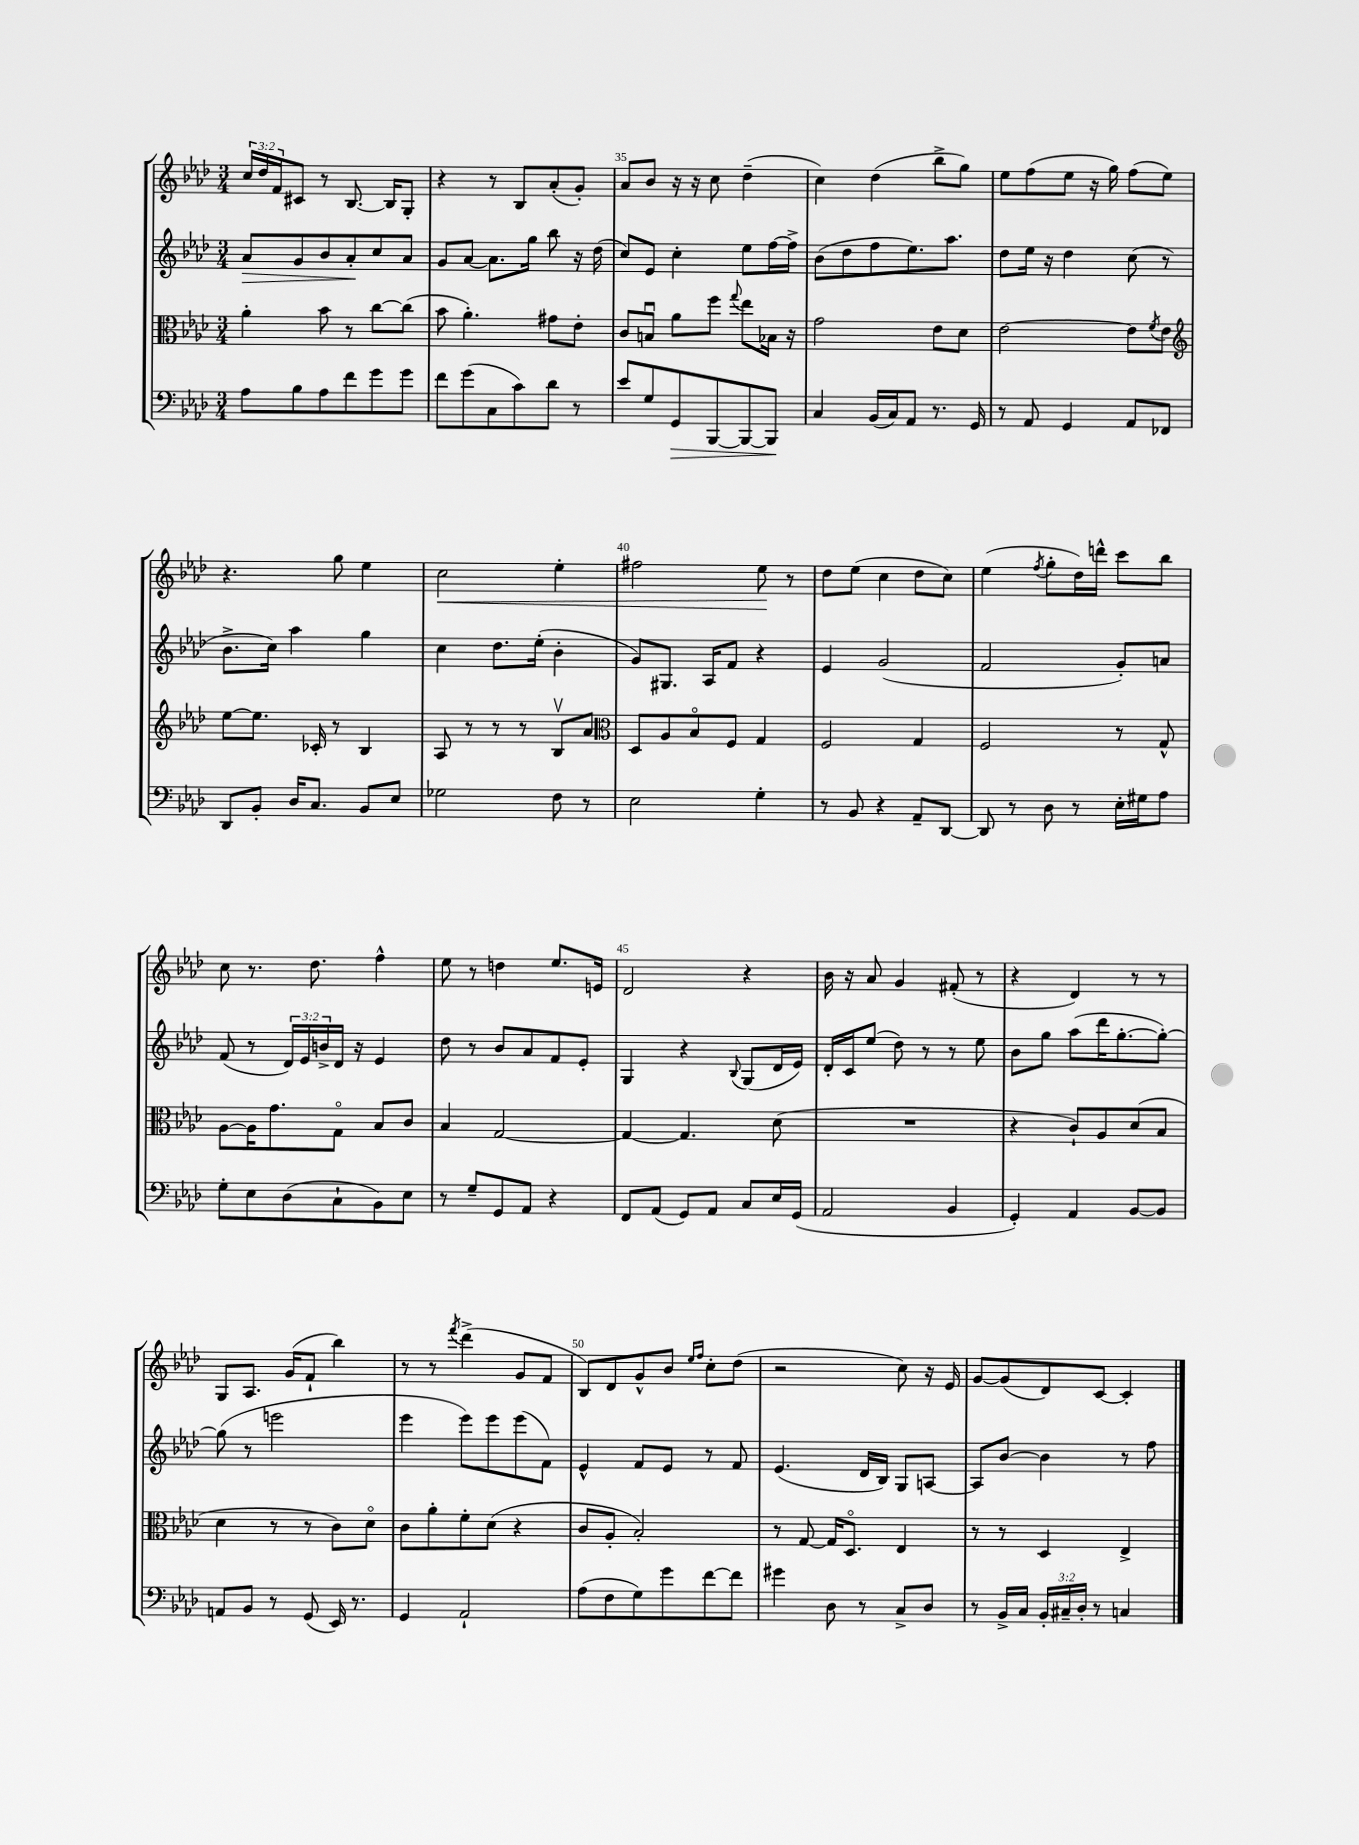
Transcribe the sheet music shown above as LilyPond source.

<<
\new StaffGroup <<
\new Staff = "s0" {
    \clef treble \key aes \major \numericTimeSignature \time 3/4 \override Staff.TupletNumber.text = #tuplet-number::calc-fraction-text
    \tuplet 3/2 { c''16 des''16 f'16 } cis'8 r8 bes8.~ bes16 g8-. |
    r4 r8 bes8 aes'8-.( g'8-.) |
    aes'8 bes'8 r16 r16 c''8 des''4--( |
    c''4) des''4( bes''8-> g''8) |
    ees''8 f''8( ees''8 r16 g''16) f''8( ees''8) |
    r4. g''8 ees''4 |
    c''2\< ees''4-. |
    fis''2 ees''8\! r8 |
    des''8 ees''8( c''4 des''8 c''8) |
    ees''4( \acciaccatura { f''8 } g''8-. des''16) d'''16-^ c'''8 bes''8 |
    c''8 r8. des''8. f''4-^ |
    ees''8 r8 d''4 ees''8. e'16 |
    des'2 r4 |
    bes'16 r16 aes'8 g'4 fis'8-.( r8 |
    r4 des'4) r8 r8 |
    g8 aes8. g'16( f'8-! bes''4) |
    r8 r8 \acciaccatura { f'''8 } des'''4->( g'8 f'8 |
    bes8) des'8 g'8-^ bes'8 \grace { ees''16 f''16 } c''8-. des''8( |
    r2 c''8) r16 ees'16 |
    g'8~ g'8( des'8) c'8~ c'4-. \bar "|." |
}
\new Staff = "s1" {
    \clef treble \key aes \major \numericTimeSignature \time 3/4 \override Staff.TupletNumber.text = #tuplet-number::calc-fraction-text
    aes'8\> g'8 bes'8 aes'8-.\! c''8 aes'8 |
    g'8 aes'8~ aes'8. g''16 bes''8 r16 des''16( |
    c''8) ees'8 c''4-. ees''8 f''16~ f''16-> |
    bes'8( des''8 f''8 ees''8.) aes''8. |
    des''8 ees''16 r16 des''4 c''8( r8 |
    bes'8.-> c''16) aes''4 g''4 |
    c''4 des''8. ees''16-.( bes'4-. |
    g'8) gis8. aes16 f'8 r4 |
    ees'4 g'2( |
    f'2 g'8-.) a'8 |
    f'8( r8 \tuplet 3/2 { des'16) ees'16 b'16-> } des'16 r16 ees'4 |
    des''8 r8 bes'8 aes'8 f'8 ees'8-. |
    g4 r4 \appoggiatura { bes8 } g8( des'16 ees'16) |
    des'16-. c'16 ees''8( des''8) r8 r8 ees''8 |
    bes'8 g''8 aes''8( des'''16 g''8.~-. g''8~-.) |
    g''8( r8 e'''2 |
    ees'''4 ees'''8) ees'''8 ees'''8( f'8) |
    ees'4-^ f'8 ees'8 r8 f'8 |
    ees'4.( des'16 bes16) g8 a8~ |
    a8 bes'8~ bes'4 r8 f''8 \bar "|." |
}
\new Staff = "s2" {
    \clef alto \key aes \major \numericTimeSignature \time 3/4
    aes'4-. bes'8 r8 c''8~ c''8( |
    bes'8 aes'4.-.) gis'8 ees'8-. |
    c'8 b8\downbow aes'8 f''8 \appoggiatura { g''8 } ees''8 bes16 r16 |
    g'2 ees'8 des'8 |
    ees'2~ ees'8 \acciaccatura { f'8 } ees'8 |
    \clef treble ees''8~ ees''8. ces'16-. r8 bes4 |
    aes8 r8 r8 r8 bes8\upbow aes'8 |
    \clef alto des8 aes8 bes8\flageolet f8 g4 |
    f2 g4 |
    f2 r8 g8-^ |
    aes8~ aes16 g'8. g8\flageolet bes8 c'8 |
    bes4 g2~ |
    g4~ g4. des'8( |
    R2. |
    r4 c'8-!) aes8 des'8( bes8 |
    des'4 r8 r8 c'8) des'8\flageolet |
    c'8 aes'8-. f'8-. des'8( r4 |
    c'8 aes8-. bes2-.) |
    r8 g8~ g16 des8.\flageolet ees4 |
    r8 r8 des4 ees4-> \bar "|." |
}
\new Staff = "s3" {
    \clef bass \key aes \major \numericTimeSignature \time 3/4 \override Staff.TupletNumber.text = #tuplet-number::calc-fraction-text
    aes8 bes8 aes8 f'8 g'8 g'8 |
    f'8 g'8( c8 c'8) des'8 r8 |
    ees'8 g8 g,8\> bes,,8~ bes,,8~ bes,,8\! |
    c4 bes,16( c16) aes,8 r8. g,16 |
    r8 aes,8 g,4 aes,8 fes,8 |
    des,8 bes,8-. des16 c8. bes,8 ees8 |
    ges2 f8 r8 |
    ees2 g4-. |
    r8 bes,8 r4 aes,8-- des,8~ |
    des,8 r8 des8 r8 ees16-. gis16 aes8 |
    g8-. ees8 des8( c8-! bes,8) ees8 |
    r8 g8-- g,8 aes,8 r4 |
    f,8 aes,8( g,8) aes,8 c8 ees16 g,16( |
    aes,2 bes,4 |
    g,4-.) aes,4 bes,8~ bes,8 |
    a,8 bes,8 r8 g,8( ees,16) r8. |
    g,4 aes,2-! |
    aes8( f8 g8) g'8 f'8~ f'8 |
    gis'4 des8 r8 c8-> des8 |
    r8 bes,16-> c16 \tuplet 3/2 { bes,16-. cis16-- des16-. } r8 c4 \bar "|." |
}
>>
>>
\layout { \context { \Score currentBarNumber = #33 \override BarNumber.break-visibility = ##(#f #t #t) barNumberVisibility = #(every-nth-bar-number-visible 5) } }
